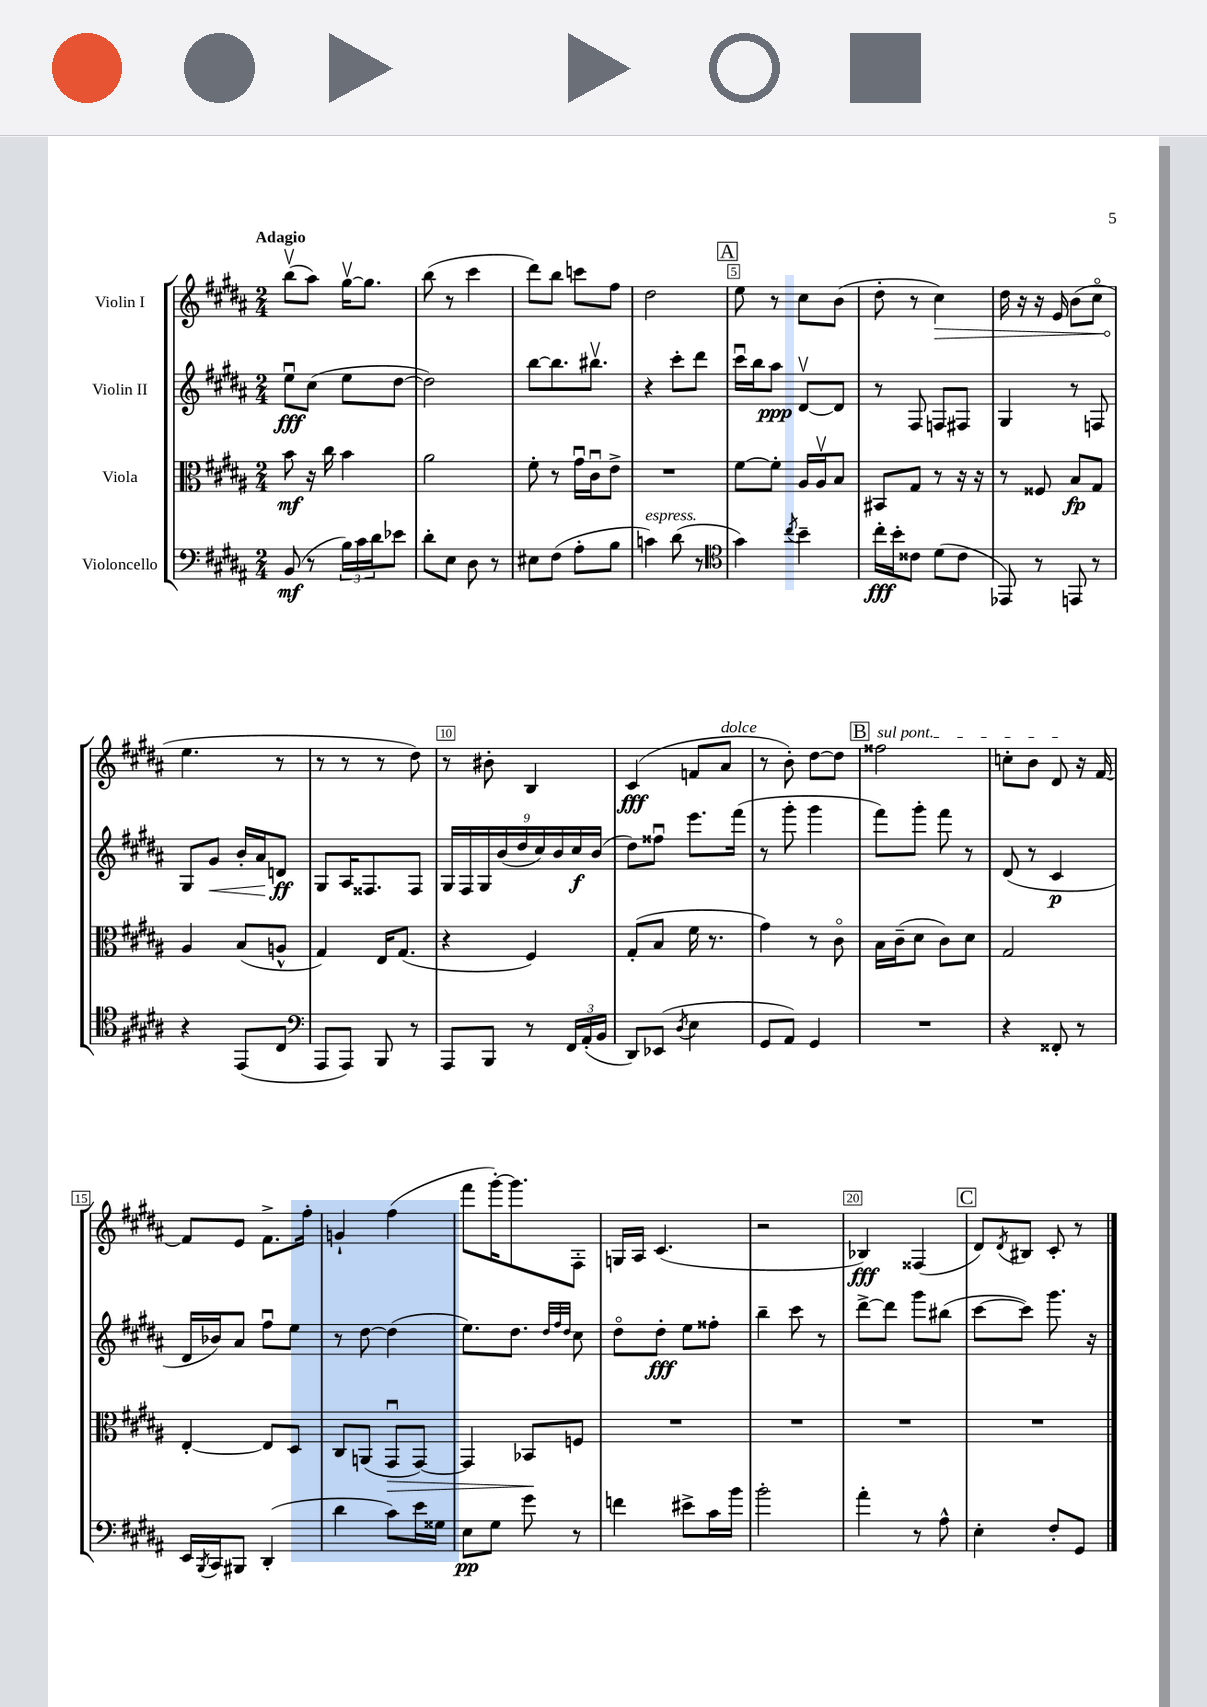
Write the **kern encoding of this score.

**kern	**dynam	**kern	**dynam	**kern	**dynam	**kern	**dynam
*part4	*part4	*part3	*part3	*part2	*part2	*part1	*part1
*staff4	*staff4	*staff3	*staff3	*staff2	*staff2	*staff1	*staff1
*I"Violoncello	*	*I"Viola	*	*I"Violin II	*	*I"Violin I	*
*clefF4	*	*clefC3	*	*clefG2	*	*clefG2	*
*k[f#c#g#d#a#]	*	*k[f#c#g#d#a#]	*	*k[f#c#g#d#a#]	*	*k[f#c#g#d#a#]	*
*M2/4	*	*M2/4	*	*M2/4	*	*M2/4	*
=1	=1	=1	=1	=1	=1	=1	=1
!	!	!	!	!	!	!LO:TX:a:B:t=Adagio	!
(8BB/	mf	8b\	mf	8eeu\L	fff	(8bbv\L	.
8r	.	16r	.	(8cc#\J	.	8aa#\J)	.
.	.	16cc#\	.	.	.	.	.
24B\LL)	.	4b\	.	8ee\L	.	[16gg#v\KL	.
24c#\	.	.	.	.	.	.	.
.	.	.	.	.	.	8.gg#\J]	.
24d#\J	.	.	.	.	.	.	.
8e-X\J	.	.	.	[8dd#\J	.	.	.
=2	=2	=2	=2	=2	=2	=2	=2
8d#'\L	.	2a#\	.	2dd#\])	.	(8bb\	.
8E\J	.	.	.	.	.	8r	.
8D#\	.	.	.	.	.	4ccc#\	.
8r	.	.	.	.	.	.	.
=3	=3	=3	=3	=3	=3	=3	=3
8E#X\L	.	8f#'\	.	[8bb\L	.	8ddd#\L)	.
(8F#\J	.	8r	.	8.bb\]	.	8bb\J	.
8A#'\L	.	16g#u\LL	.	.	.	8cccn\L	.
.	.	16c#u\J	.	8.bb#Xv\J	.	.	.
8B\J	.	8e^\J	.	.	.	8ff#\J	.
=4	=4	=4	=4	=4	=4	=4	=4
!LO:TX:a:i:t=espress.	!	!	!	!	!	!	!
4cn\)	.	2r	.	4r	.	2dd#\	.
(8d#\	.	.	.	8ccc#'\L	.	.	.
8r	.	.	.	8ddd#\J	.	.	.
!!LO:REH:place=s1:t=A
=5	=5	=5	=5	=5	=5	=5	=5
*clefC4	*	*	*	*	*	*	*
4g#\)	.	[8f#\L	.	16ccc#u\LL	.	8ee\	.
.	.	.	.	16bb\J	.	.	.
.	.	8f#'\J]	.	8aa#\J	ppp	8r	.
8qcc#/	.	.	.	.	.	.	.
4b~\	.	16A#/LL	.	[8d#v/L	.	8cc#\L	.
.	.	16A#v/J	.	.	.	.	.
.	.	8B/J	.	8d#/J]	.	(8b\J	.
=6	=6	=6	=6	=6	=6	=6	=6
16cc#'\LL	fff	8BB#X/L	.	8r	.	8dd#'\	.
16b'\J	.	.	.	.	.	.	.
8c##X\J	.	8G#/J	.	8F#/	.	8r	.
!	!	!	!	!	!	!	!LO:HP:b
(8d#\L	.	8r	.	8Fn/L	.	4cc#\)	>
8c##\J	.	16r	.	8F#X/J	.	.	.
.	.	16r	.	.	.	.	.
=7	=7	=7	=7	=7	=7	=7	=7
8EE-X/)	.	8r	.	4G#/	.	16dd#\	.
.	.	.	.	.	.	16r	.
8r	.	8F##X/	.	.	.	16r	.
.	.	.	.	.	.	16e/	.
8EEn/	.	8B/L	fp	8r	.	(8b\L	.
8r	.	8G#/J	.	8Fn/	.	8cc#\J	.
!!LO:LB:g=z
=8	=8	=8	=8	=8	=8	=8	=8
4r	.	4A#/	.	8G#/L	.	4.ee\	.
!	!	!	!	!	!LO:HP:b	!	!
.	.	.	.	8g#/J	<	.	.
(8EE/L	.	(8B/L	.	16b'/LL	.	.	.
.	.	.	.	16a#/J	.	.	.
8C#/J	.	8An^^/J	.	8dn/J	ff	8r	]
.	.	.	.	.	[	.	.
=9	=9	=9	=9	=9	=9	=9	=9
*clefF4	*	*	*	*	*	*	*
8AAA#/L	.	4G#/)	.	8G#/L	.	8r	.
8AAA#/J)	.	.	.	16A#/K	.	8r	.
.	.	.	.	8.F##X/	.	.	.
8BBB/	.	16E/KL	.	.	.	8r	.
.	.	(8.G#/J	.	.	.	.	.
8r	.	.	.	8F##/J	.	8dd#\)	.
=10	=10	=10	=10	=10	=10	=10	=10
8AAA#/L	.	4r	.	18G#/LL	.	8r	.
.	.	.	.	18F#/	.	.	.
.	.	.	.	18G#/	.	.	.
8BBB/J	.	.	.	.	.	8b#X'\	.
.	.	.	.	(18b/	.	.	.
.	.	.	.	18dd#/	.	.	.
8r	.	4F#/)	.	.	.	4B/	.
.	.	.	.	18cc#/)	.	.	.
.	.	.	.	18b/	.	.	.
24FF#/LL	.	.	.	.	.	.	.
.	.	.	.	18cc#/	f	.	.
(24AA#'/	.	.	.	.	.	.	.
.	.	.	.	(18b/JJ	.	.	.
24BB/JJ	.	.	.	.	.	.	.
=11	=11	=11	=11	=11	=11	=11	=11
8DD#/L)	.	(8G#'/L	.	8dd#\L)	.	(4c#/	fff
(8EE-X/J	.	8B/J	.	8ff##Xu\J	.	.	.
8qD#/	.	.	.	.	.	.	.
4E\	.	16f#\	.	8.eee\L	.	8fn/L	.
.	.	8.r	.	.	.	.	.
!	!	!	!	!	!	!LO:TX:a:i:t=dolce	!
.	.	.	.	.	.	8a#/J	.
.	.	.	.	(16fff#\Jk	.	.	.
=12	=12	=12	=12	=12	=12	=12	=12
8GG#/L	.	4g#\)	.	8r	.	8r	.
8AA#/J)	.	.	.	8ggg#'\	.	8b'\)	.
4GG#/	.	8r	.	4ggg#\	.	[8dd#\L	.
.	.	8c#\	.	.	.	8dd#\J]	.
!!LO:REH:place=s1:t=B
=13	=13	=13	=13	=13	=13	=13	=13
!	!	!	!	!	!	!LO:TX:a:i:t=sul pont.	!
2r	.	16B\LL	.	8fff#\L)	.	2ff##X\	.
.	.	(16c#~\J	.	.	.	.	.
.	.	8d#\J	.	8ggg#'\J	.	.	.
.	.	8c#\L)	.	8fff#\	.	.	.
.	.	8d#\J	.	8r	.	.	.
=14	=14	=14	=14	=14	=14	=14	=14
4r	.	2G#/	.	(8d#/	.	8ccn'\L	.
.	.	.	.	8r	.	8b\J	.
8FF##X'/	.	.	.	4c#/	p	8d#/	.
8r	.	.	.	.	.	16r	.
.	.	.	.	.	.	[16f#/	.
!!LO:LB:g=z
=15	=15	=15	=15	=15	=15	=15	=15
16EE/LL	.	[4E'/	.	16d#/LL	.	8f#/L]	.
8qBBB/	.	.	.	.	.	.	.
16CC#/J	.	.	.	16b-X/J)	.	.	.
8BBB#X/J	.	.	.	8a#/J	.	8e/J	.
(4DD#'/	.	8E/L]	.	8ff#u\L	.	8.f#^\L	.
.	.	8D#/J	.	8ee\J	.	.	.
.	.	.	.	.	.	16ff#'\Jk	.
=16	=16	=16	=16	=16	=16	=16	=16
4d#\	.	8C#/L	.	8r	.	4gn`/	.
.	.	(8AAn/J	.	[8dd#\	.	.	.
!	!	!	!LO:HP:b	!	!	!	!
8c#\L)	.	8GG#u/L	>	(4dd#\]	.	(4ff#\	.
16e\L	.	[8GG#/J)	.	.	.	.	.
16G##X\JJ	.	.	.	.	.	.	.
=17	=17	=17	=17	=17	=17	=17	=17
8E\L	pp	4GG#/]	.	8.ee\L)	.	8fff#\L	.
8G#\J	.	.	.	.	.	[16ggg#'\K)	.
.	.	.	.	8.dd#\J	.	8.ggg#\]	.
8g#\	.	8BB-X/L	.	.	.	.	.
.	.	.	.	32qqdd#/LLL	.	.	.
.	.	.	.	32qqff#/	.	.	.
.	.	.	.	32qqdd#/JJJ	.	.	.
8r	.	8Fn/J	]	8cc#\	.	8F#'\J	.
=18	=18	=18	=18	=18	=18	=18	=18
4fn\	.	2r	.	8dd#\L	.	16Gn/LL	.
.	.	.	.	.	.	16A#/JJ	.
.	.	.	.	8dd#'\J	fff	(4.c#/	.
8e#X^\L	.	.	.	8ee\L	.	.	.
16c#\L	.	.	.	8ff##X'\J	.	.	.
16b\JJ	.	.	.	.	.	.	.
=19	=19	=19	=19	=19	=19	=19	=19
2b'\	.	2r	.	4bb~\	.	2r	.
.	.	.	.	8ccc#\	.	.	.
.	.	.	.	8r	.	.	.
=20	=20	=20	=20	=20	=20	=20	=20
4a#'\	.	2r	.	[8ddd#^\L	.	4B-X/)	fff
.	.	.	.	8ddd#\J]	.	.	.
8r	.	.	.	8ggg#\L	.	(4F##X/	.
8A#^^\	.	.	.	(8bb#X\J	.	.	.
!!LO:REH:place=s1:t=C
=21	=21	=21	=21	=21	=21	=21	=21
4E'\	.	2r	.	[8ccc#\L	.	8d#/L)	.
.	.	.	.	.	.	8qd#/	.
.	.	.	.	8ccc#\J])	.	8B#X/J	.
8F#'/L	.	.	.	8.ggg#\	.	8c#'/	.
8GG#/J	.	.	.	.	.	8r	.
.	.	.	.	16r	.	.	.
==	==	==	==	==	==	==	==
*-	*-	*-	*-	*-	*-	*-	*-
